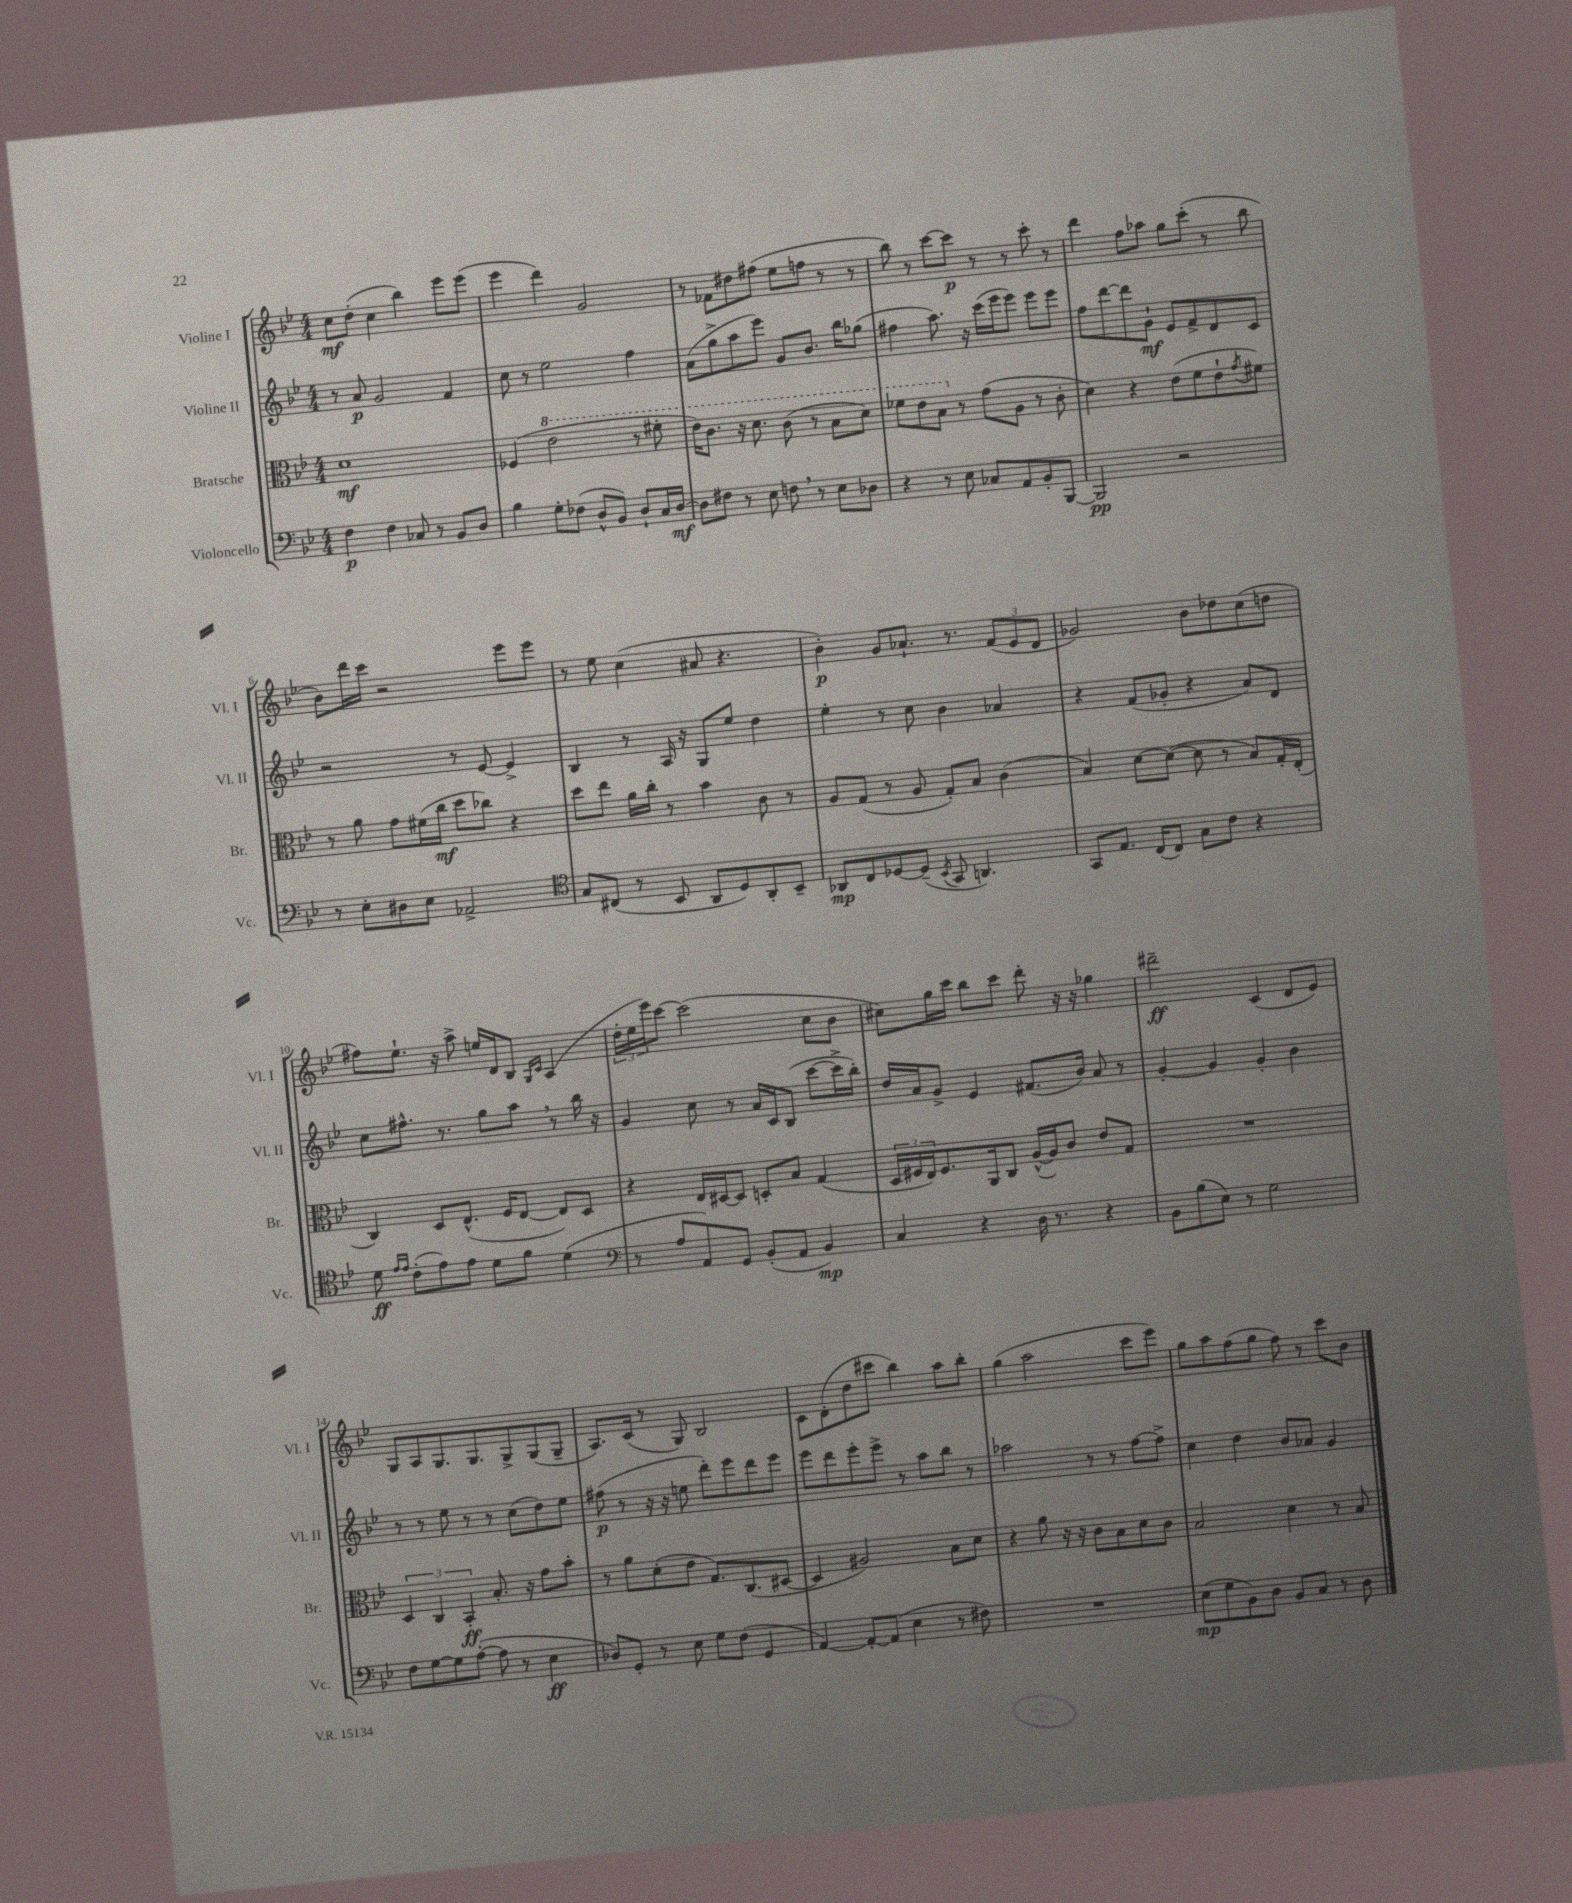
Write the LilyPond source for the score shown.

<<
\new StaffGroup <<
\new Staff = "s0" \with { instrumentName = "Violine I" shortInstrumentName = "Vl. I" } {
    \clef treble \key bes \major \numericTimeSignature \time 4/4
    c''8\mf d''8-.( c''4 bes''4) ees'''8 ees'''8( |
    ees'''4 d'''4) g'2 |
    r8 fes'8 dis''8 fis''8( ees''8 f''8 r8 r8 |
    bes''8) r8 c'''8~ c'''8\p r8 r8 c'''8-. r8 |
    d'''4 f''8 aes''8 g''8 c'''8-.( r8 bes''8 |
    bes'8) d'''16 c'''16 r2 ees'''8 ees'''8 |
    r8 ees''8 c''4( ais'8 r4. |
    bes'4-.\p) g'8 aes'8.-! r8. \tuplet 3/2 { f'8( ees'8 d'8 } |
    ges'2) bes'8 des''8 c''8( d''8 |
    fis''8) ees''8.-! r16 a''8-> e''16 d'16 bes8 \grace { g16 c'16 } a4( |
    \tuplet 3/2 { d''16-. ees''16 ees'''16) } c'''8~ c'''2( c''8 bes'8 |
    cis''8) g''16 c'''16 bes''8 c'''8 d'''8-. r16 r16 ges''4 |
    dis'''2--\ff c'4( d'8 ees'8) |
    g8 a8 g8. g8. g8-> g8( g8-- |
    a8.) c'16( r8 g8) bes2 |
    c'8 d'8-.( d''8 cis'''8 bes''4) a''8 bes''8-. |
    g''4( a''2 c'''8 ees'''8) |
    g''8 a''8 f''8( g''8 f''8) r8 c'''8 bes'8 \bar "|." |
}
\new Staff = "s1" \with { instrumentName = "Violine II" shortInstrumentName = "Vl. II" } {
    \clef treble \key bes \major \numericTimeSignature \time 4/4
    r8 a'8\p g'2 f'4 |
    c''8 r8 ees''2 f''4 |
    a'8( g''8-> a''8 ees'''8) g'8 bes'8. bes''16 ges''8( |
    fis''4 a''8.) r16 c'''16( ees'''16 ees'''8) ees'''8 ees'''8 |
    f''8 d'''8~ d'''8 g'8-!\mf ees'8 f'8-> d'8 c'8 |
    r2 r8 ees'8~ ees'4-> |
    bes4 r8 a16 r16 g8 ees''8 d''4 |
    ees''4-. r8 c''8 bes'4 aes'4 |
    r4 f'8( ges'8-. r4 a'8) d'8 |
    c''8 fis''8.-^ r8. g''8 a''8 \breathe r8 bes''16 r16 |
    g'4 c''8 r8 a'16 c'16 bes8( c'''8~ c'''16-> bes''16-.) |
    d''16 a'16 g'8-> ees'4 fis'8.( bes'16) a'8 r8 |
    g'4~-. g'4 g'4-. bes'4 |
    r8 r8 ees''8 r8 r8 c''8( d''8) ees''8 |
    fis''8\p( r8 r16 r16 e''8 d'''8-.) ees'''8 d'''8 ees'''8 |
    ees'''8 d'''8 ees'''8-. ees'''8-> r8 a''8 bes''8 r8 |
    aes''2 r8 r8 f''8~ f''8-> |
    c''4 d''4 bes'8 aes'8 g'4 \bar "|." |
}
\new Staff = "s2" \with { instrumentName = "Bratsche" shortInstrumentName = "Br." } {
    \clef alto \key bes \major \numericTimeSignature \time 4/4
    d'1\mf |
    fes4( \ottava #1 ees''2 r8 fis''8-. |
    ees''16) c''8. r16 d''8. c''8( r8 bes'8 d''8) |
    fes''8 ees''8 bes'8 \ottava #0 r8 g'8( a8 r8 c'8-. |
    d'4) r4 ees'8( f'8 ees'8-! \acciaccatura { g'8 } fis'8) |
    r8 a'8 g'8 fis'16( c''16\mf d''8 ces''8) r4 |
    d''8 ees''8 a'16 c''16-. r8 bes'4 c'8 r8 |
    a8 g8( r8 a8 g8-.) bes8 c'4( |
    bes4) d'8~ d'8~( d'8 r8 bes8) g16-. ees16-.( |
    c4) d8 ees8.-^( f16 ees8~ ees8) d8 |
    r4 ees16 dis16~ dis8 d8-. bes8 g4( |
    \tuplet 3/2 { d16 fis16 ees16) } fis8. a,16 c8 a16~-^( a16) c'8 ees'8 g8 |
    R1 |
    \tuplet 3/2 { d4 c4 bes,4-.\ff } bes8.-. r16 g'8 bes'8-. |
    r8 a'8 d'8-.( ees'8 g8.) c8.( dis8~ |
    dis4 ais2) bes8 d'8 |
    r4 a'8 r16 r16 c'8 bes8 d'8 c'8 |
    bes2 d'4 r8 bes8 \bar "|." |
}
\new Staff = "s3" \with { instrumentName = "Violoncello" shortInstrumentName = "Vc." } {
    \clef bass \key bes \major \numericTimeSignature \time 4/4
    f4\p f4 ces8 r8 bes,8 d8 |
    bes4 g8-. fes8( d8-^ bes,8) d8-! c16 d16~\mf |
    d8 fis8 r8 ees8 f8 \breathe r8 ees8 des8 |
    r4 r8 ees8 ces8 a,8 bes,8-. bes,,8~ |
    bes,,2\pp r2 |
    r8 ees8-. dis8 ees8 aes,2-> |
    \clef tenor g8 cis8( r8 bes,8 a,8 d8) a,8-. bes,8-- |
    aes,8\mp c8 des8~ des8--( \acciaccatura { bes,8 } g,8 a,4.) |
    g,8 ees8. c16( c8) g8 c'8 r4 |
    d'8\ff \grace { ees'16 ees'16 } c'8-.( ees'8) ees'8 d'8 f'8 d'4( |
    \clef bass r8 a8 a,8) g,8 bes,8-.( a,8 bes,4\mp) |
    c4 r4 d16 r8. r4 |
    bes,8 bes8( ees8) r8 g2 |
    f8 g8~ g8 a8~-.( a8 r8 ees4\ff |
    des8) g,8-. r8 ees8 g8 f8( g,4 |
    a,4~) a,8~-. a,8( ees4 r8 fis8) |
    R1 |
    ees8\mp( g8 bes,8) d8 bes,8 c8 r8 d8 \bar "|." |
}
>>
>>
